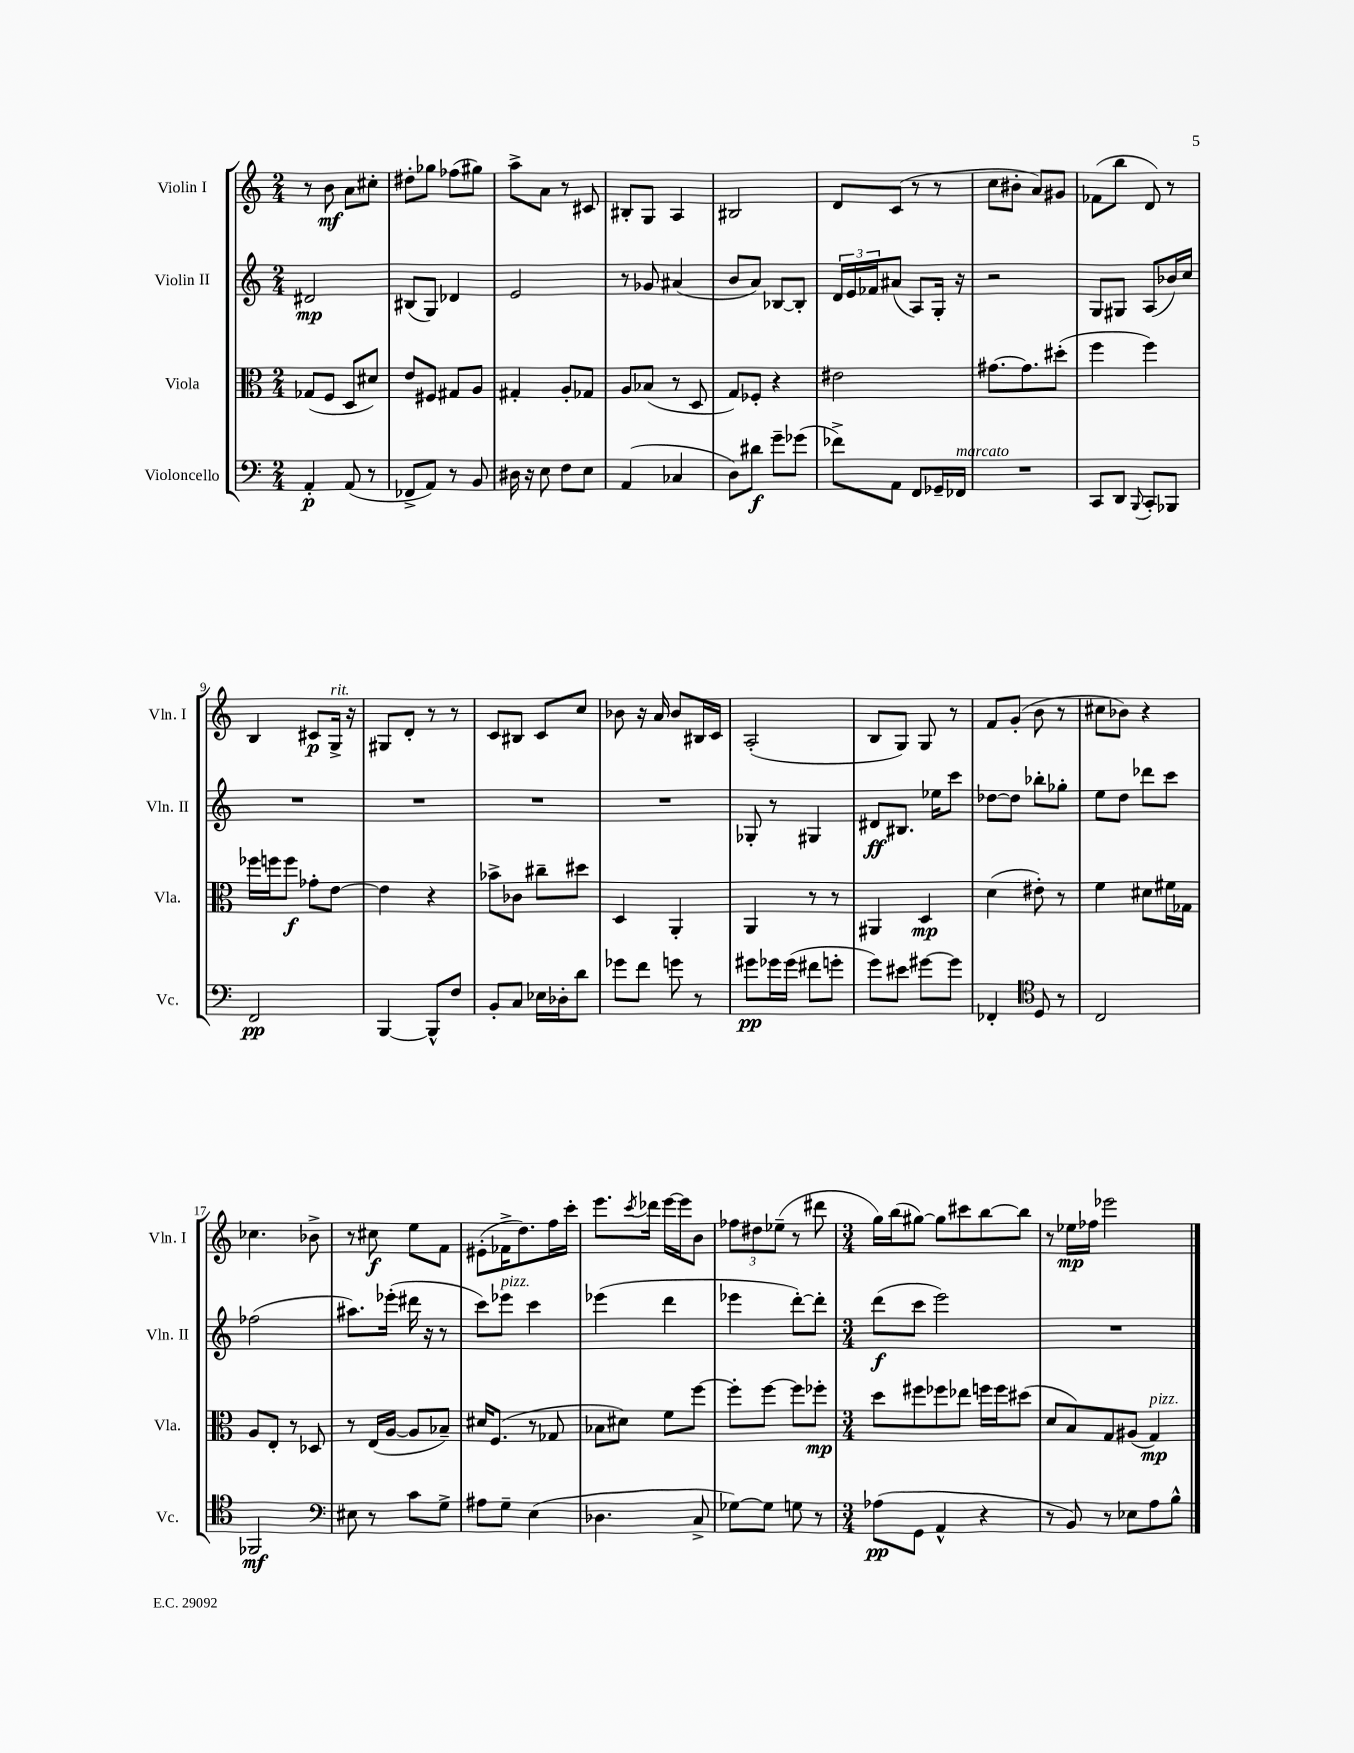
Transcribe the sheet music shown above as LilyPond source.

<<
\new StaffGroup <<
\new Staff = "s0" \with { instrumentName = "Violin I" shortInstrumentName = "Vln. I" } {
    \clef treble \key c \major \numericTimeSignature \time 2/4
    r8 b'8\mf a'8 cis''8-. |
    dis''8-. ges''8 fes''8( gis''8) |
    a''8-> a'8 r8 cis'8 |
    bis8-. g8 a4 |
    bis2 |
    d'8 c'8( r8 r8 |
    c''8 bis'8-. a'8) gis'8 |
    fes'8( b''8 d'8) r8 |
    b4 cis'8\p g16->^\markup { \italic "rit." } r16 |
    gis8 d'8-. r8 r8 |
    c'8 bis8 c'8 c''8 |
    bes'8 r16 a'16 bes'8 bis16 c'16 |
    a2-.( |
    b8 g8) g8 r8 |
    f'8 g'8-.( b'8 r8 |
    cis''8 bes'8) r4 |
    ces''4. bes'8-> |
    r8 cis''8\f e''8 f'8 |
    eis'8-.( fes'16-> d''8.) f''16 c'''16-. |
    e'''8. \acciaccatura { c'''8 } des'''16 e'''16~ e'''16 b'8 |
    \tuplet 3/2 { fes''8 dis''8 ees''8--( } r8 dis'''8 |
    \numericTimeSignature \time 3/4 g''16) b''16( gis''8~) gis''8 cis'''8 b''8~ b''8 |
    r8 ees''16\mp fes''16 ees'''2 \bar "|." |
}
\new Staff = "s1" \with { instrumentName = "Violin II" shortInstrumentName = "Vln. II" } {
    \clef treble \key c \major \numericTimeSignature \time 2/4
    dis'2\mp |
    bis8( g8) des'4 |
    e'2 |
    r8 ges'8 ais'4( |
    b'8 a'8) bes8~ bes8-. |
    \tuplet 3/2 { d'16 e'16 fes'16 } ais'8( a8) g16-. r16 |
    r2 |
    g8 gis8 a8( bes'16) c''16 |
    R2 |
    R2 |
    R2 |
    R2 |
    ges8-. r8 gis4 |
    dis'8\ff bis8. ees''16 c'''8 |
    des''8~ des''8 bes''8-. ges''8-. |
    e''8 d''8 des'''8 c'''8 |
    fes''2( |
    ais''8.) ees'''16-.( dis'''16 r16 r8 |
    c'''8) ees'''8^\markup { \italic "pizz." } c'''4 |
    ees'''4( d'''4 |
    ees'''4 d'''8~-.) d'''8-. |
    \numericTimeSignature \time 3/4 d'''8\f( c'''8 e'''2) |
    R2. \bar "|." |
}
\new Staff = "s2" \with { instrumentName = "Viola" shortInstrumentName = "Vla." } {
    \clef alto \key c \major \numericTimeSignature \time 2/4
    ges8( f8 d8 dis'8) |
    e'8 fis8 gis8 a8 |
    gis4-. a8-. ges8 |
    a8 bes8( r8 d8 |
    g8) fes8-. r4 |
    eis'2 |
    gis'8.~ gis'8. dis''8-.( |
    f''4 f''4) |
    fes''16 f''16 f''8\f ges'8-. e'8~ |
    e'4 r4 |
    bes'8-> ces'8 cis''8-- dis''8 |
    d4 a,4-. |
    a,4 r8 r8 |
    ais,4 d4\mp |
    d'4( eis'8-.) r8 |
    f'4 dis'8 fis'16 ges16 |
    a8 e8-. r8 des8 |
    r8 e16( a16~ a8 bes8--) |
    dis'16 f8.( r8 ges8 |
    bes8 dis'8) f'8 f''8~ |
    f''8-. f''8~ f''8 fes''8-.\mp |
    \numericTimeSignature \time 3/4 d''8 fis''8 fes''8 ees''8 f''16 f''16 dis''8( |
    d'8 b8) g8 ais8( g4\mp^\markup { \italic "pizz." }) \bar "|." |
}
\new Staff = "s3" \with { instrumentName = "Violoncello" shortInstrumentName = "Vc." } {
    \clef bass \key c \major \numericTimeSignature \time 2/4
    a,4-.\p a,8( r8 |
    fes,8-> a,8) r8 b,8 |
    dis16 r16 e8 f8 e8 |
    a,4( ces4 |
    d8) dis'8\f g'8-- ges'8( |
    fes'8->) a,8 f,8 ges,16-- fes,16^\markup { \italic "marcato" } |
    R2 |
    c,8 d,8 \appoggiatura { b,,8 } c,8-. bes,,8 |
    f,2\pp |
    b,,4~ b,,8-^ f8 |
    b,8-. c8 ees16 des16-. d'8 |
    ges'8 f'8 g'8 r8 |
    gis'8\pp ges'16 ges'16( fis'8 g'8-. |
    g'8) eis'8 gis'8~ gis'8 |
    fes,4-. \clef tenor d8 r8 |
    c2 |
    fes,2\mf |
    \clef bass eis8 r8 c'8 g8-> |
    ais8 g8-- e4( |
    des4. c8-> |
    ges8~) ges8 g8 r8 |
    \numericTimeSignature \time 3/4 aes8\pp( g,8 a,4-^ r4 |
    r8 b,8) r8 ees8 a8 b8-^ \bar "|." |
}
>>
>>
